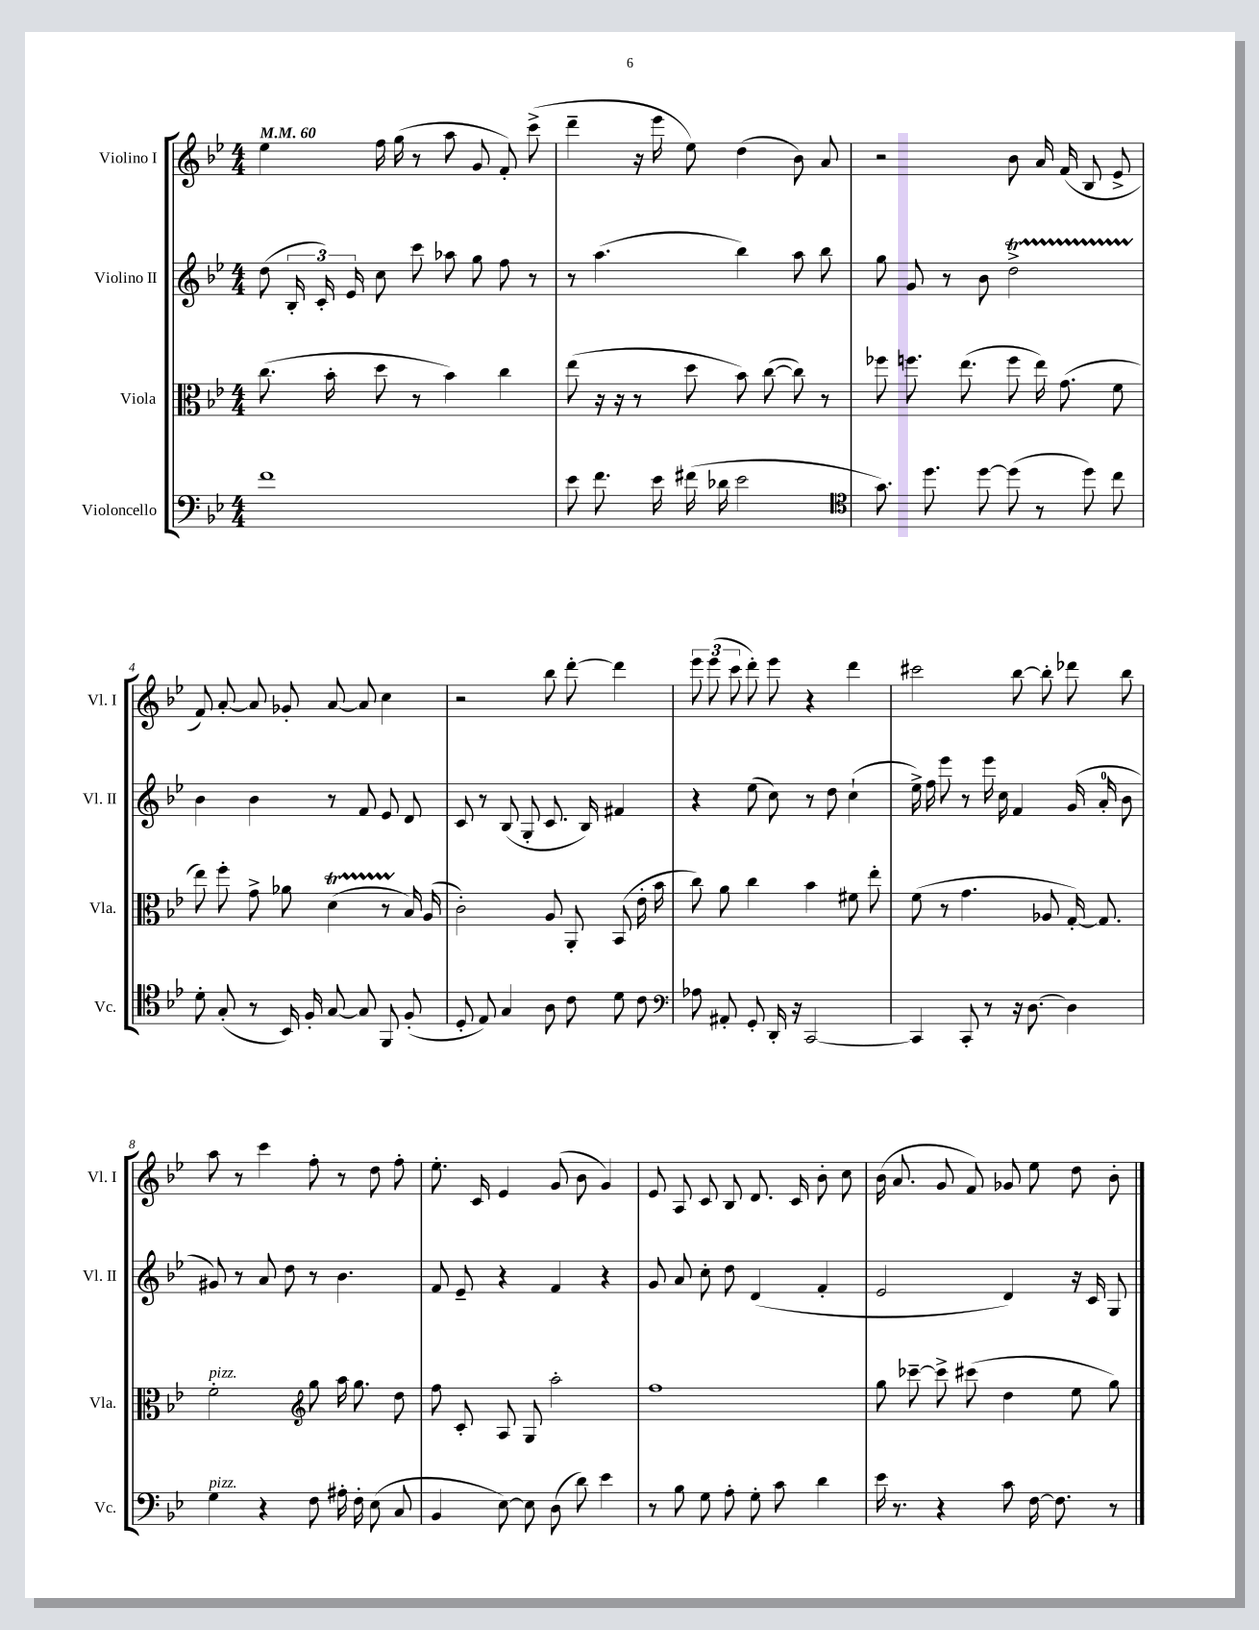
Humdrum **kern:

**kern	**kern	**kern	**kern
*staff4	*staff3	*staff2	*staff1
*clefF4	*clefC3	*clefG2	*clefG2
*k[b-e-]	*k[b-e-]	*k[b-e-]	*k[b-e-]
*M4/4	*M4/4	*M4/4	*M4/4
*MM60	*MM60	*MM60	*MM60
1f	(8.cc\	(8dd\	4ee-\
.	.	24B-'/	.
.	.	24c'/)	.
.	16b-'\	.	.
.	.	24e-/	.
.	8dd\	8cc\	16ff\
.	.	.	(16gg\
.	8r	8ccc\	8r
.	4b-\)	8aa-\	8aa\
.	.	8gg\	8g/
.	4cc\	8ff\	8f'/)
.	.	8r	(8ccc^\
=	=	=	=
8e-\	(8ee-\	8r	4ddd~\
8.f\	16r	(4.aa\	.
.	16r	.	.
.	8r	.	16r
16e-\	.	.	16eee-\
(16f#\	8dd\	.	8ee-\)
16d-\	.	.	.
2e-\	8b-\)	4bb-\)	(4dd\
.	([8cc\	.	.
.	8cc\])	8aa\	8b-\)
.	8r	8bb-\	8a/
=	=	=	=
*clefC4	*	*	*
8.g\)	8ff-\	8gg\	2r
.	8.ff\	8g/	.
8.dd\	.	.	.
.	.	8r	.
.	(8.ee-\	.	.
[8dd\	.	8b-\	.
(8dd\]	8ff\	2dd^\	8b-\
8r	16ee-\)	.	16a/
.	(8.g\	.	(16f/
8dd\)	.	.	8B-/
8cc\	8f\	.	8e-^/
=	=	=	=
8d'\	8ee-\)	4b-\	8f/)
(8G'/	8ff'\	.	[8a'/
8r	8g^\	4b-\	8a/]
16BB-/)	8a-\	.	8g-'/
16F'/	.	.	.
[8G/	(4d\	8r	[8a/
8G/]	.	8f/	8a/]
8FF/	8r	8e-/	4cc\
(8F'/	16B-/)	8d/	.
.	(16A/	.	.
=	=	=	=
8D'/	2c'\)	8c/	2r
8E-/)	.	8r	.
4G/	.	(8B-/	.
.	.	8G'/	.
8A\	8A/	8.c/	8bb-\
8c\	8AA'/	.	[8ddd'\
.	.	16B-/)	.
8d\	(8BB-/	4f#/	4ddd\]
8c\	16e-'\	.	.
.	16b-\	.	.
=	=	=	=
*clefF4	*	*	*
8A-\	8cc\)	4r	12eee-\
.	.	.	(12eee-\
8AA#'/	8a\	.	.
.	.	.	12ccc\
8GG'/	4cc\	(8ee-\	8ddd'\)
16DD'/	.	8cc\)	8eee-\
16r	.	.	.
[2CC/	4b-\	8r	4r
.	.	8dd\	.
.	8f#\	(4cc`\	4ddd\
.	8ee-'\	.	.
=	=	=	=
4CC/]	(8f\	16ee-^\)	2ccc#\
.	.	16ff\	.
.	8r	8eee-\	.
8CC'/	4.g\	8r	.
8r	.	16eee-\	.
.	.	16cc\	.
16r	.	4f/	[8bb-\
[8.D\	.	.	.
.	8A-/	.	8bb-'\]
4D\]	[16G'/)	(16g/	8ddd-\
.	8.G/]	16a'/	.
.	.	8b-\	8bb-\
=	=	=	=
4G\	2f'\	8g#/)	8aa\
.	.	8r	8r
4r	.	8a/	4ccc\
.	.	8dd\	.
*	*clefG2	*	*
8F\	8gg\	8r	8ff'\
16A#'\	16aa\	4.b-\	8r
16F'\	8.gg\	.	.
(8E-\	.	.	8dd\
8C/	8dd\	.	8ff'\
=	=	=	=
4BB-/	8ff\	8f/	8.ee-'\
.	8c'/	8e-~/	.
.	.	.	16c/
[8E-\)	8A/	4r	4e-/
8E-\]	8G/	.	.
(8D\	2aa'\	4f/	(8g/
8d\)	.	.	8b-\
4e-\	.	4r	4g/)
=	=	=	=
8r	1ff	8g/	8e-/
8B-\	.	8a/	8A/
8G\	.	8cc'\	8c/
8A'\	.	8dd\	8B-/
8G'\	.	(4d/	8.d/
8c\	.	.	.
.	.	.	16c/
4d\	.	4f'/	8b-'\
.	.	.	8cc\
=	=	=	=
16e-\	8gg\	2e-/	(16b-\
8.r	.	.	8.a/
.	[8ccc-~\	.	.
4r	8ccc-^\]	.	8g/
.	(8ccc#\	.	8f/)
8c\	4dd\	4d/)	8g-/
[16F\	.	.	8ee-\
8.F\]	.	.	.
.	8ee-\	16r	8dd\
.	.	16c/	.
8r	8gg\)	8G/	8b-'\
==	==	==	==
*-	*-	*-	*-
